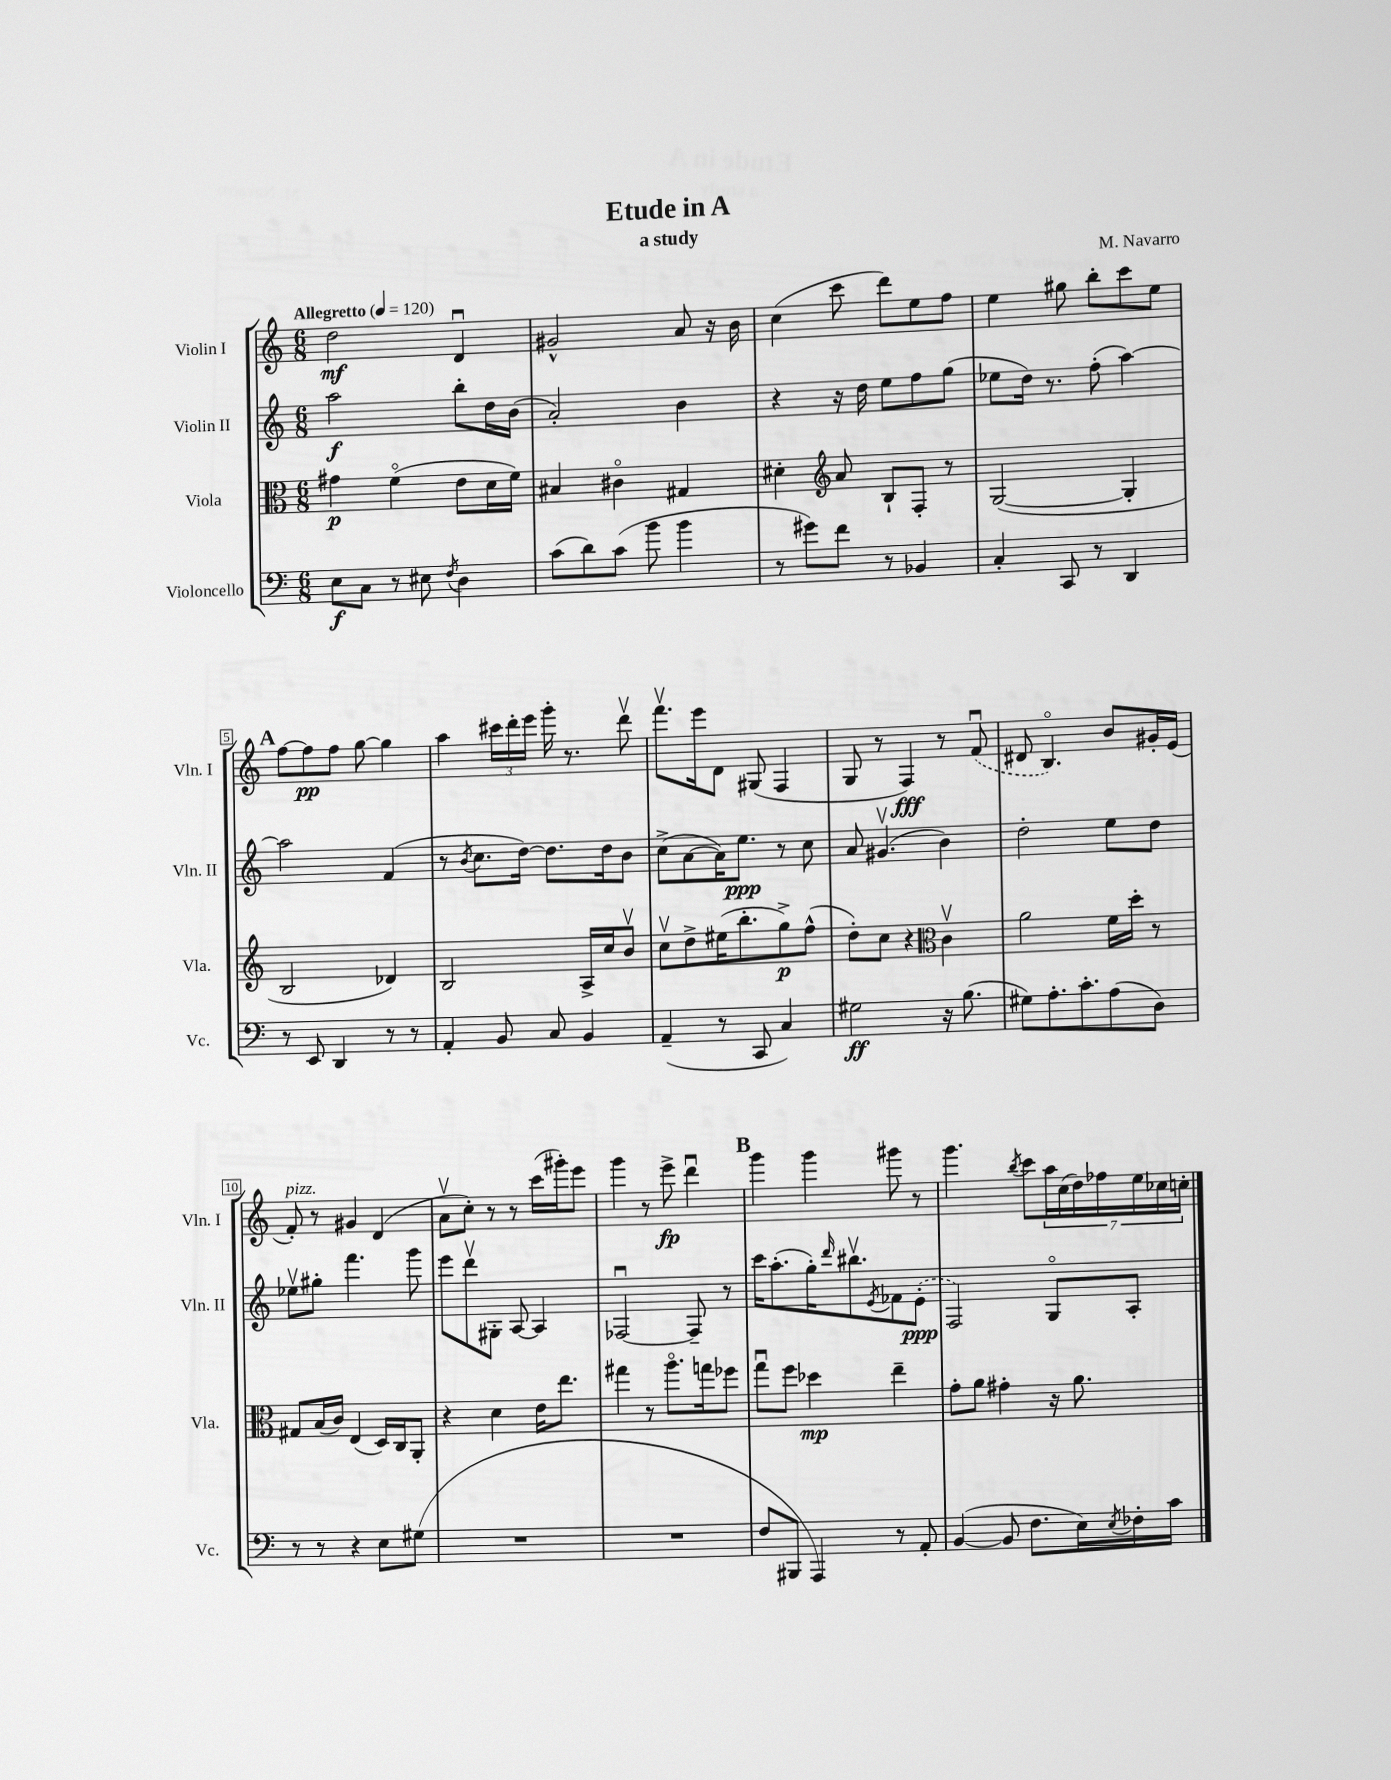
\header { title = "Etude in A" composer = "M. Navarro" subtitle = "a study" }
<<
\new StaffGroup <<
\new Staff = "s0" \with { instrumentName = "Violin I" shortInstrumentName = "Vln. I" } {
    \clef treble \key c \major \numericTimeSignature \time 6/8 \tempo "Allegretto" 4 = 120
    d''2\mf d'4\downbow |
    gis'2-^ a'8 r16 b'16 |
    c''4( c'''8 d'''8) e''8 f''8 |
    e''4 gis''8 b''8-. c'''8 e''8 |
    \mark \markup { \bold "A" } f''8~ f''8\pp f''8 g''8~ g''4 |
    a''4 \tuplet 3/2 { cis'''16 d'''16-. e'''16 } g'''16-. r8. d'''8\upbow |
    f'''8.\upbow e'''16 d'8 gis8( f4 |
    g8 r8 f4\fff) r8 \once \slurDashed f'8\downbow( |
    dis'8 b4.\flageolet) b'8 gis'16-. e'16( |
    f'8-.^\markup { \italic "pizz." }) r8 gis'4 d'4( |
    a'8\upbow c''8-.) r8 r8 c'''16( gis'''16-.) e'''8 |
    g'''4 r8 e'''8->\fp d'''4\downbow |
    \mark \markup { \bold "B" } g'''4 g'''4 gis'''8 r8 |
    g'''4. \acciaccatura { b''8 } c'''8 \tuplet 7/4 { a''16 c''16( d''16) fes''16 e''16 ces''16 c''16-. } \bar "|." |
}
\new Staff = "s1" \with { instrumentName = "Violin II" shortInstrumentName = "Vln. II" } {
    \clef treble \key c \major \numericTimeSignature \time 6/8
    a''2\f b''8-. d''16 b'16( |
    a'2-.) b'4 |
    r4 r16 d''16 e''8 f''8 g''8( |
    ees''8 d''16) r8. f''8-.( a''4~) |
    \mark \markup { \bold "A" } a''2 f'4( |
    r8 \acciaccatura { b'8 } c''8. d''16~) d''8. d''16 b'8 |
    c''8->( a'8~ a'16) e''8.\ppp r8 c''8 |
    a'8 gis'4.\upbow( b'4) |
    d''2-. e''8 d''8 |
    ees''8\upbow gis''8-. f'''4. g'''8 |
    e'''8 d'''8\upbow gis8-. a8~ a4 |
    fes2~\downbow fes8-- r8 |
    \mark \markup { \bold "B" } c'''16 a''8.-.( g''16-.) \grace { d'''16 } bis''8.\upbow \acciaccatura { e'8 } fes'8 \once \slurDashed e'8-.\ppp( |
    f2) g8\flageolet a8-. \bar "|." |
}
\new Staff = "s2" \with { instrumentName = "Viola" shortInstrumentName = "Vla." } {
    \clef alto \key c \major \numericTimeSignature \time 6/8
    gis'4\p f'4\flageolet( e'8 d'16 f'16) |
    bis4 cis'4\flageolet gis4 |
    dis'4-. \clef treble a'8 b8-! f8-. r8 |
    g2~( g4-. |
    \mark \markup { \bold "A" } b2 des'4) |
    b2 a16-> c''16 b'8\upbow |
    c''8\upbow d''8-> eis''16( b''8.-. g''8->\p) f''8-^( |
    d''8-.) c''8 r4 \clef alto c'4\upbow |
    a'2 f'16 d''16-. r8 |
    gis8 b16( c'16) e4( d16) c16 a,8-. |
    r4 d'4 e'16 e''8. |
    gis''4 r8 a''8.\flageolet g''16 fes''8 |
    \mark \markup { \bold "B" } g''8\downbow f''8 des''4\mp e''4-- |
    g'8-. a'8 gis'4-. r16 a'8. \bar "|." |
}
\new Staff = "s3" \with { instrumentName = "Violoncello" shortInstrumentName = "Vc." } {
    \clef bass \key c \major \numericTimeSignature \time 6/8
    e8\f c8 r8 eis8 \acciaccatura { f8 } d4 |
    c'8( d'8) c'8( b'8 b'4 |
    r8 gis'8) f'8 r8 bes,4 |
    c4-. c,8 r8 d,4 |
    \mark \markup { \bold "A" } r8 e,8 d,4 r8 r8 |
    a,4-. b,8 c8 b,4 |
    a,4--( r8 c,8 c4) |
    gis2\ff r16 b8.( |
    gis8) a8.-. c'8.-. a8( d8) |
    r8 r8 r4 e8 gis8( |
    R2. |
    R2. |
    \mark \markup { \bold "B" } f8 bis,,8 a,,4) r8 a,8-. |
    b,4~( b,8 f8. e16) \acciaccatura { e8 } fes16-. c'16 \bar "|." |
}
>>
>>
\layout { \context { \Score \override BarNumber.stencil = #(make-stencil-boxer 0.1 0.3 ly:text-interface::print) } }
